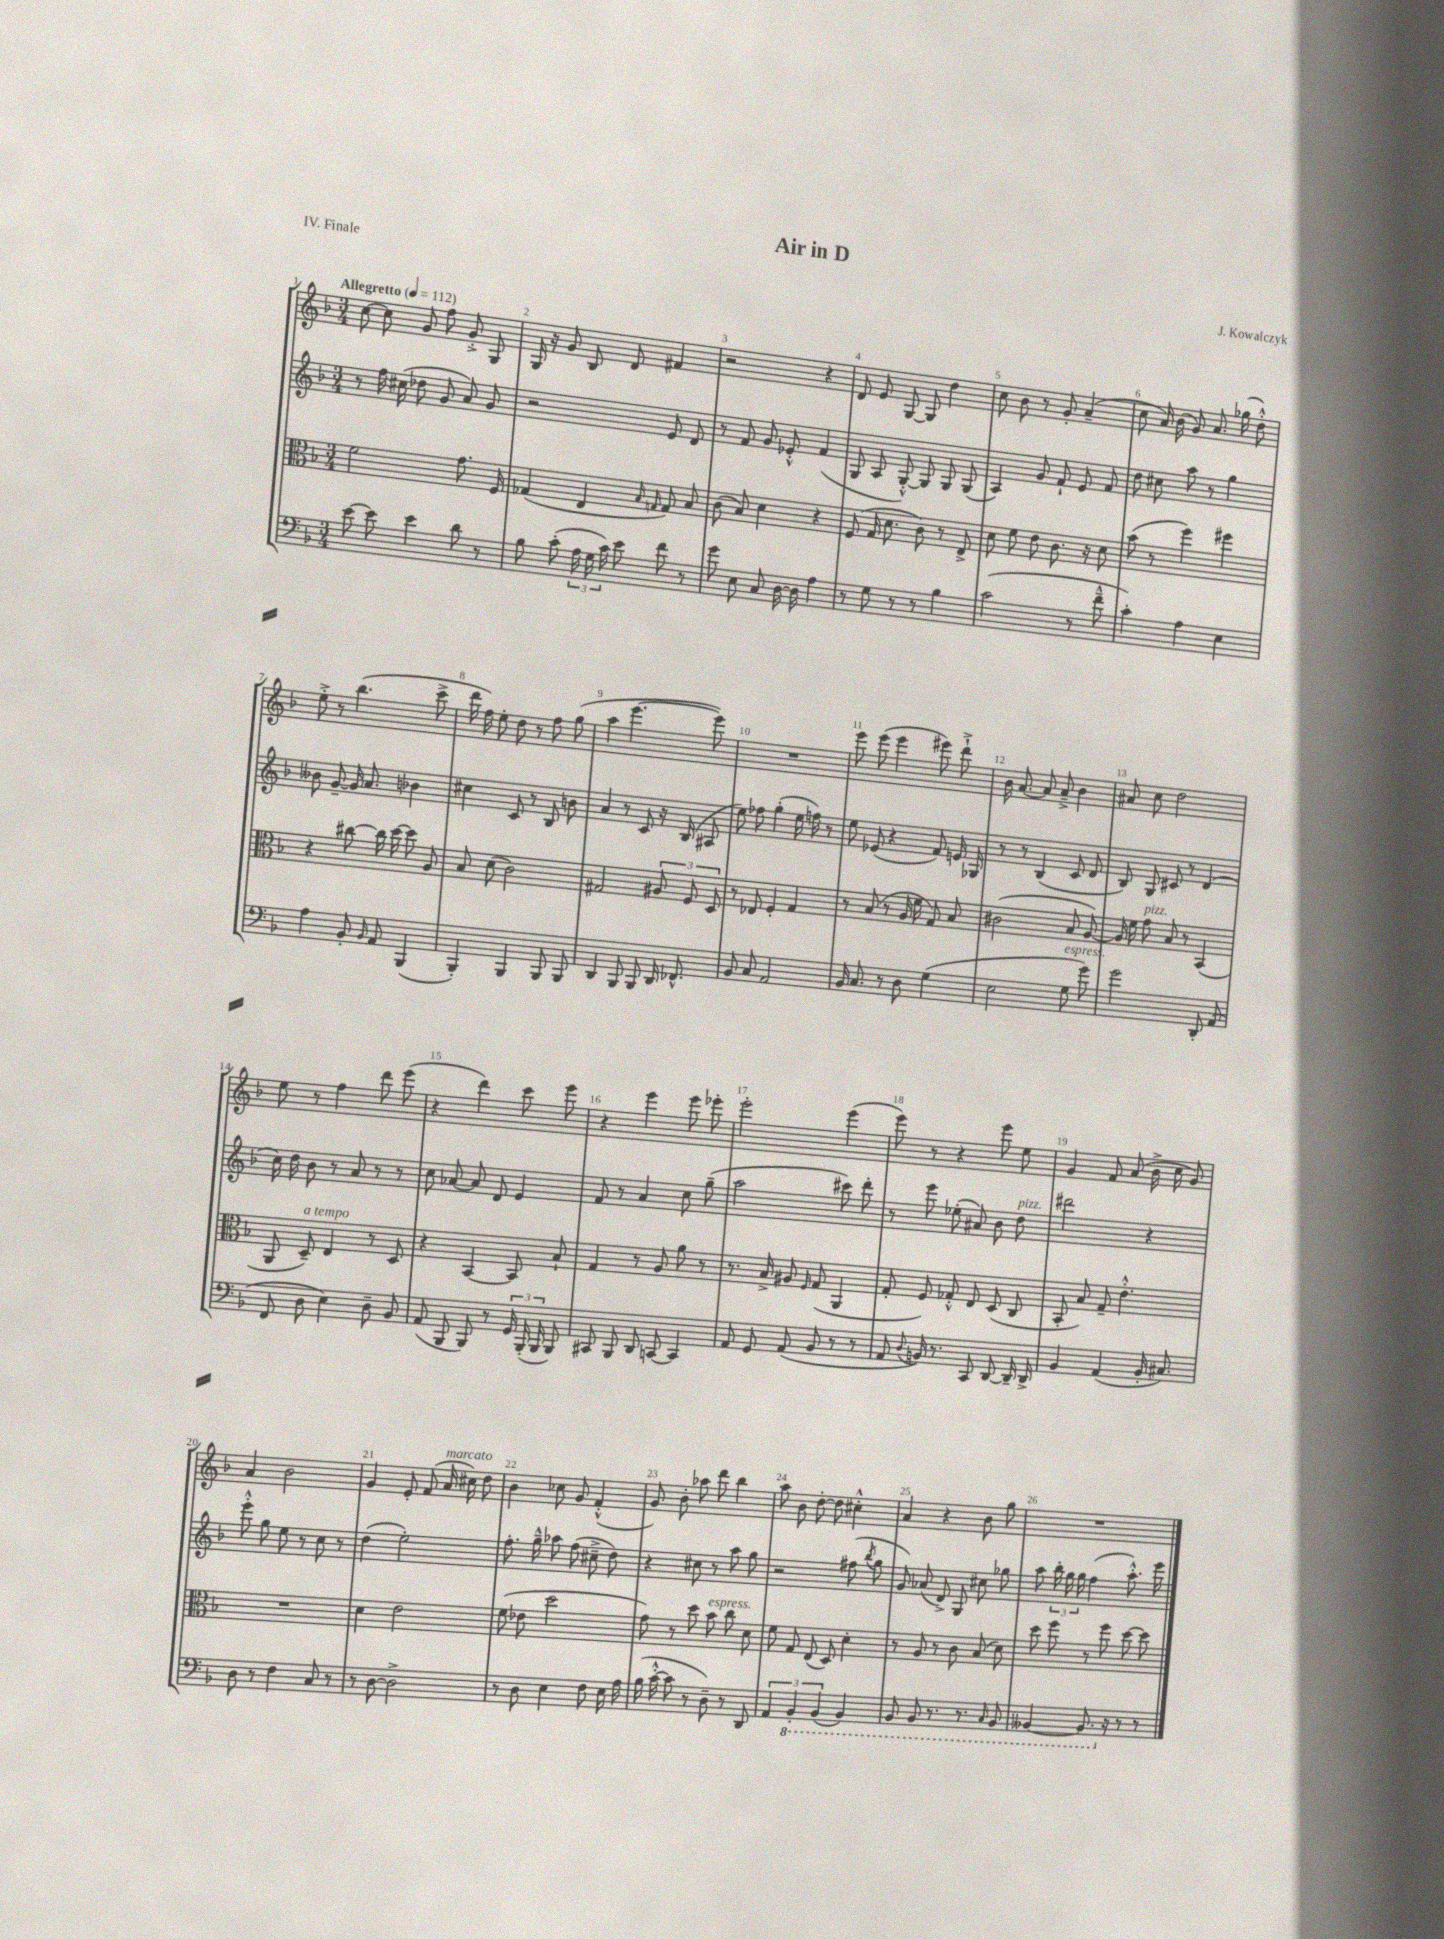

**kern	**kern	**kern	**kern
*part4	*part3	*part2	*part1
*staff4	*staff3	*staff2	*staff1
*clefF4	*clefC3	*clefG2	*clefG2
*k[b-]	*k[b-]	*k[b-]	*k[b-]
*M3/4	*M3/4	*M3/4	*M3/4
*MM112	*MM112	*MM112	*MM112
=1	=1	=1	=1
!	!	!	!LO:TX:a:B:t=Allegretto
[8e\	2f\	8r	[8cc\
8e\]	.	16ff\	8cc\]
.	.	(16cc#X\	.
4e\	.	8dd-X\	8g/
.	.	8g/	8ff\
8d\	8.g\	8a/)	8g'^/
8r	.	8g/	8G/
.	16F/	.	.
=2	=2	=2	=2
8B-\	(4G-X/	2r	16G/
.	.	.	16r
(8c'\	.	.	8g/
24A\	4E/	.	8B-/
24G\	.	.	.
24c\)	.	.	.
8e\	.	.	8d/
.	16qqB-/	.	.
.	16qqGn/	.	.
8f\	8G/)	8e/	4f#X/
8r	8B-/	8d/	.
=3	=3	=3	=3
8g\	(8c\	8r	2r
8E\	8B-/)	8f/	.
8C/	4d\	8g/	.
[16D\	.	8e-X'^^/	.
16D\]	.	.	.
4A\	4r	(4f/	4r
=4	=4	=4	=4
8r	(8F/	8G/	8d/
8G\	16G/	8A/	8e/
.	8.d\	.	.
8r	.	[8G'^^/)	[8G/
8r	8c\)	8G/]	8G/]
4B-\	8r	8G/	4dd\
.	8E^/	(8G/	.
=5	=5	=5	=5
(2c\	8d\	4A/)	8cc\
.	8f\	.	8b-\
.	8e\	8g/	8r
.	8.c\	8f`/	8g'/
8r	.	8e/	(4a~/
.	16r	.	.
8f~^^\	8d\	8f/	.
=6	=6	=6	=6
4c'\)	(8b-\	8dd\	8cc\
.	8r	8cc#X\	16a/)
.	.	.	(16b-\
4A\	4ff\)	8aa\	8g/)
.	.	8r	8.a/
4E\	4ff#X\	4gg\	.
.	.	.	(16gg-X\
.	.	.	8dd'^^\)
!!LO:LB:g=z
=7	=7	=7	=7
4A\	4r	8b--X\	8ee'^\
.	.	[8g~/	8r
8BB-'/	[8cc#X\	16g/]	(4.bb-\
.	.	8.a/	.
16qqBB-/	.	.	.
8AA/	16cc#\]	.	.
.	[16dd\	.	.
(4BBB-/	8dd\]	4b-X\	.
.	8A/	.	8ccc^\
=8	=8	=8	=8
4BBB-'/)	8B-/	4cc#X\	16ddd\
.	.	.	16ff\)
.	(8d\	.	8ee'\
4BBB-/	2c\)	8c/	8dd\
.	.	8r	8r
8BBB-/	.	8B-/	8ff\
8BBB-/	.	8bn\	(8gg\
=9	=9	=9	=9
4DD/	2G#X/	4a/	4aa\
8BBB-/	.	8r	[4.eee\
8BBB-/	.	8c/	.
16DD/	12A#X/	16r	.
8.FF-X^^/	.	(16B-/	.
.	12F/	.	.
.	.	8A#X/	8eee\])
.	12D/	.	.
=10	=10	=10	=10
8BB-/	8r	8ee\)	2.r
8C/	8E-X/	8ff-X\	.
2AA/	4F'/	(4gg'\	.
.	4G/	16ee\	.
.	.	16ffn\)	.
.	.	8r	.
=11	=11	=11	=11
16BB-/	8r	8ee\	8eee\
8.C/	.	.	.
.	(8B-/	(8e-X/	(8eee\
8r	8r	4r	4eee\
8D\	16A/	.	.
.	16f\	.	.
(4G\	8G/)	8f/)	8eee#X\)
.	8B-/	16en/	8ddd`^\
.	.	16G-X/	.
=12	=12	=12	=12
2E\	(2c#X\	8r	16b-\
.	.	.	[8.a/
.	.	8r	.
.	.	(4B-/	8a/]
.	.	.	8a~^/
!LO:TX:a:i:t=espress.	!	!	!
8G\	8B-/	8c/	4b-\
8g\)	[8A/)	8d/	.
=13	=13	=13	=13
2g\	16A/]	8B-/)	8a#X/
.	16f\	.	.
!	!LO:TX:a:i:t=pizz.	!	!
.	8g\	8G/	8cc\
.	8B-/	8c#X/	2dd\
.	8r	8r	.
8DD'/	(4BB-/	(4d/	.
(8AA/	.	.	.
!!LO:LB:g=z
=14	=14	=14	=14
8FF/	8AA/	16cc\)	8ee\
.	.	16dd\	.
!	!LO:TX:a:i:t=a tempo	!	!
8D\	8D~/)	8b-\	8r
4E\)	4E/	8r	4ff\
.	.	8a/	.
8D~\	8r	8r	8ddd\
8BB-/	8D/	8r	(8eee\
=15	=15	=15	=15
(8AA/	4r	8cc\	4r
8BBB-/	.	[8a-X/	.
8BBB-/)	[4BB-/	8a-/]	4ddd\)
8r	.	8d/	.
24GG/	8BB-/]	4e/	8ccc\
(24BBB-'/	.	.	.
24BBB-/	.	.	.
8BBB-/)	8B-`/	.	8eee\
=16	=16	=16	=16
8CC#X/	4G/	8f/	4r
8BBB-/	.	8r	.
8DD/	8r	4a/	4eee\
[8CCn/	8A/	.	.
4CC/]	8a\	8cc\	8eee\
.	8r	(8gg~\	8eee-X'\
=17	=17	=17	=17
8AA/	8.r	2aa\	2eee'\
8GG/	.	.	.
.	16B-^/	.	.
(8AA/	8A#X/	.	.
.	16qqF/	.	.
8BB-/	(8G/	.	.
8r	4AA/	8ccc#X\)	(4eee\
8r	.	8ddd'\	.
=18	=18	=18	=18
8AA/	8G'/	8r	8eee\)
8qqD/	.	.	.
16BBn/)	8F/)	8eee\	8r
8.r	.	.	.
.	8G-X'^^/	(8ee-X'\	4r
8CC/	8E/	8a#X/)	.
[8DD/	(8D/	8b-\	8eee\
!	!	!LO:TX:a:i:t=pizz.	!
16DD~/]	8C/	8dd\	8ee\
16DD^/	.	.	.
=19	=19	=19	=19
4BB-/	8BB-'/	2ddd#X\	4g/
.	8B-/)	.	.
(4AA/	8G~/	.	8f/
.	4.e'^^\	.	(8a/
16BB-'/	.	4r	16b-^\
8.C#X/)	.	.	16cc\
.	.	.	8g/)
!!LO:LB:g=z
=20	=20	=20	=20
8D\	2.r	8eee'^^\	4a/
8r	.	8gg\	.
4F\	.	8ee\	2b-\
.	.	8r	.
8C/	.	8cc\	.
8r	.	8r	.
=21	=21	=21	=21
8r	4d\	(4dd\	4g/
[8D\	.	.	.
2D^\]	2e\	2ee'\)	8e'/
.	.	.	(8f/
!	!	!	!LO:TX:a:i:t=marcato
.	.	.	16a/
.	.	.	16cc#X\)
.	.	.	8dd\
=22	=22	=22	=22
8r	(8f\	8.ff'\	4b-\
8D\	8e-X\	.	.
.	.	16gg~^^\	.
4E\	2dd\	8aa-X\	8cc-X\
.	.	(8ff\	8g/
8F\	.	8cc#X~^\	(4f'^^/
16E\	.	8dd\)	.
16A\	.	.	.
=23	=23	=23	=23
(16B-\	8g\)	4r	8g/)
[16c'^^\	.	.	.
8c\]	8r	.	8b-'\
8r	8dd\	8cc#X\	8aa-X\
!	!LO:TX:a:i:t=espress.	!	!
8D~\)	8b-\	8r	8ddd\
8r	8cc\	8aa\	4bb-\
8DD/	8d\	8gg\	.
=24	=24	=24	=24
6AA/	8f\	2r	8aa\
.	8G/	.	8b-\
*8ba	*	*	*
6BBB-'/	.	.	.
.	(8E/	.	[8dd'\
(6BBB-/	.	.	.
.	8D/)	.	8dd\]
4BBB-/)	4d'\	(8ff#X\	4cc#X'^^\
.	.	8qbb-/	.
.	.	8gg\	.
=25	=25	=25	=25
8BBB-/	8r	8g/)	4a/
8BBB-/	8A/	(8a-X/	.
8.r	8r	8d^/)	4r
.	8c\	8G/	.
8.r	.	.	.
.	(8B-/	8cc#X\	8b-\
16qqCC/	.	.	.
8BBB-/	8d\)	8gg-X\	8gg\
=26	=26	=26	=26
[4BBB--X/	8dd\	8aa\	2.r
.	8ff\	24bb-'\	.
.	.	24gg\	.
.	.	24gg\	.
8.BBB--/]	8r	(4ff\	.
.	8ff\	.	.
*X8ba	*	*	*
16r	.	.	.
8r	[8dd\	8.aa'^^\)	.
8r	8dd\]	.	.
.	.	16eee\	.
==	==	==	==
*-	*-	*-	*-
